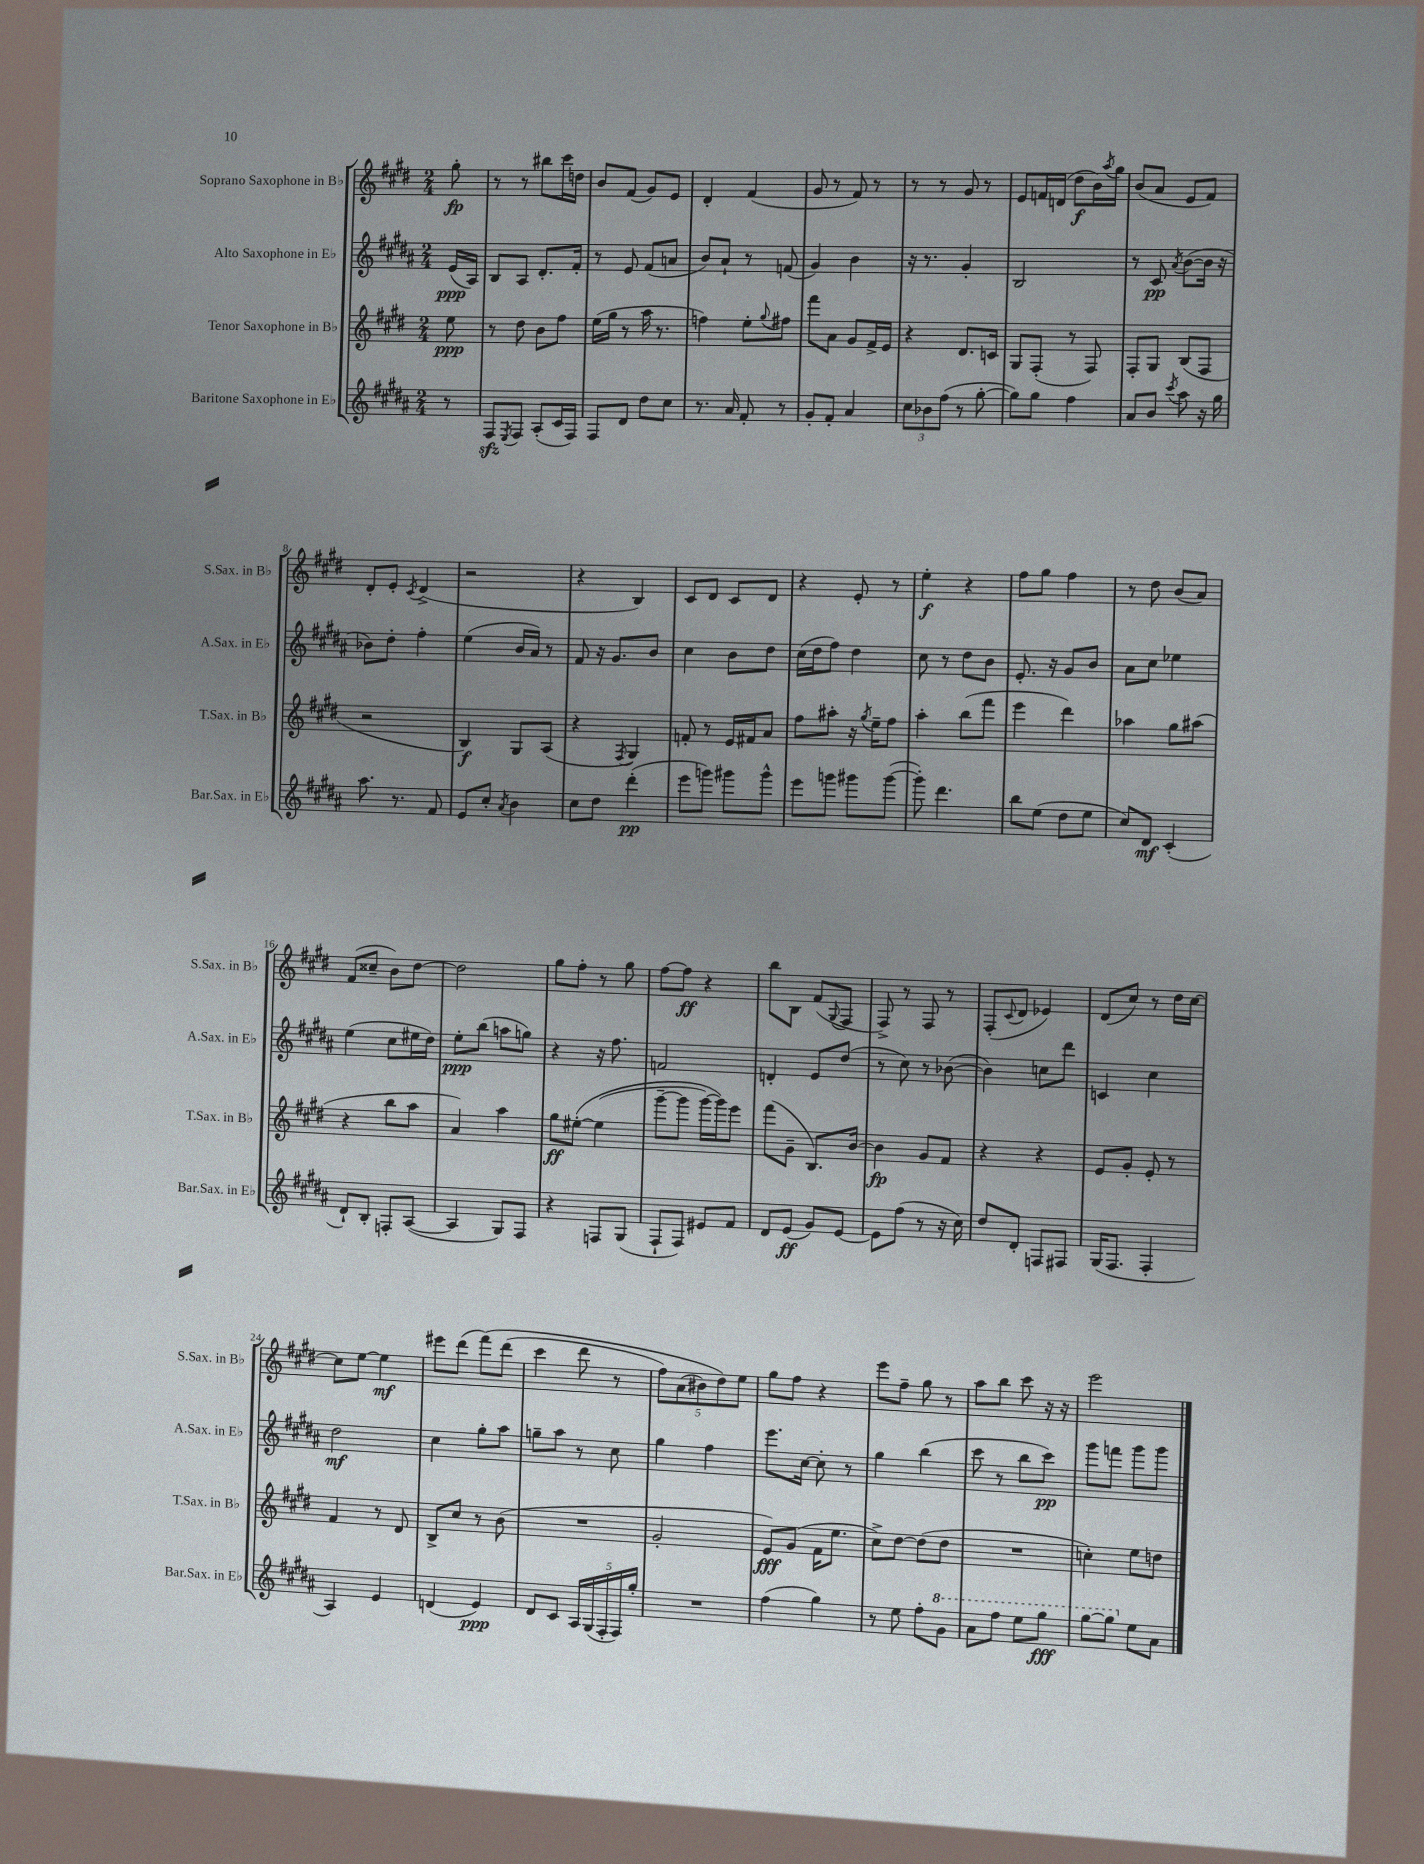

**kern	**kern	**kern	**kern
*staff4	*staff3	*staff2	*staff1
*clefG2	*clefG2	*clefG2	*clefG2
*k[f#c#g#d#a#]	*k[f#c#g#d#]	*k[f#c#g#d#a#]	*k[f#c#g#d#]
*M2/4	*M2/4	*M2/4	*M2/4
8r	8ee\	(16e/LL	8gg#'\
.	.	16A#/JJ)	.
=	=	=	=
8F#/L	8r	8B/L	8r
8qE/	.	.	.
8F#/J	8dd#\	8A#/J	8r
(8A#'/L	8b\L	8.d#'/L	8bb#\L
16c#/L	8ff#\J	.	16ccc#\L
16F#/JJ)	.	16f#'/Jk	16dd\JJ
=	=	=	=
8F#/L	(16ee\LL	8r	8b/L
.	16gg#\JJ	.	.
8d#/J	8r	8e/	(8f#/J
8dd#\L	16aa\	(8f#/L	8g#/L)
.	8.r	.	.
8cc#\J	.	8a/J	8e/J
=	=	=	=
8.r	4ff\)	8b/L)	4d#'/
.	.	8a#`/J	.
16a#/	.	.	.
8f#'/	8ee'\L	8r	(4f#/
.	8qqgg#/	.	.
8r	8ff#\J	(8f/	.
=	=	=	=
8g#'/L	8fff#\L	4g#/)	8g#/
8f#'/J	8a\J	.	8r
4a#/	8g#/L	4b\	8f#/)
.	16f#^/L	.	8r
.	16e/JJ	.	.
=	=	=	=
12cc#\L	4r	16r	8r
.	.	8.r	.
12b-\	.	.	.
.	.	.	8r
(12ff#\J	.	.	.
8r	8.d#/L	4g#'/	8g#/
[8gg#'\	.	.	8r
.	16c/Jk	.	.
=	=	=	=
8gg#\]L)	8G#/L	2B/	8e/L
8gg#\J	(8F#'/J	.	16f/L
.	.	.	(16d/JJ
4ff#\	8r	.	8dd#\L
.	8F#/)	.	16b\L)
.	.	.	8qaa/
.	.	.	16gg#\JJ
=	=	=	=
8a#/L	8F#'/L	8r	(8b/L
8b/J	8G#/J	8c#/	8a/J
8qccc#/	.	8qa#/	.
8aa#\	(8B/L	([8b\L	8e/L
16r	8F#/J	16b\]Jk	8f#/J)
16gg#\	.	16r	.
=	=	=	=
8.aa#\	2r	8b-\L)	8d#'/L
.	.	8dd#'\J	8e'/J
8.r	.	.	.
.	.	.	8qc#/
.	.	4ff#'\	(4d#^/
8f#/	.	.	.
=	=	=	=
8e/L	4B/)	(4ee\	2r
8cc#'/J	.	.	.
8qa#/	.	.	.
4b\	8G#/L	16b/LL	.
.	.	16a#/JJ)	.
.	(8A/J	8r	.
=	=	=	=
8cc#\L	4r	8f#/	4r
8dd#\J	.	16r	.
.	.	8.g#/L	.
.	8qF#/	.	.
(4ddd#'\	4G#/)	.	4B/)
.	.	8b/J	.
=	=	=	=
8eee\L	8f'/	4cc#\	8c#/L
8ggg\J)	8r	.	8d#/J
8ggg#\L	16e/LL	8b\L	8c#/L
.	16f#/J	.	.
8ggg#^^\J	8a/J	8dd#\J	8d#/J
=	=	=	=
8eee\L	8ff#\L	(16cc#\LL	4r
.	.	16dd#\J	.
8ggg\J	8aa#'\J	8ff#\J)	.
8ggg#\L	16r	4dd#\	8e'/
.	8qgg#/	.	.
.	16ee~\LK	.	.
([8ggg#\J	8ff#\J	.	8r
=	=	=	=
8ggg#'\])	4aa'\	8cc#\	4ee'\
4.ddd#\	.	8r	.
.	(8bb\L	8dd#\L	4r
.	8fff#\J	8b\J	.
=	=	=	=
8bb\L	4eee\	8.e'/	8ff#\L
(8ee\J	.	.	8gg#\J
.	.	16r	.
8dd#\L	4ddd#\)	8g#/L	4ff#\
8ee\J	.	8b/J	.
=	=	=	=
8cc#/L)	4aa-\	8a#\L	8r
8d#/J	.	8cc#\J	8dd#\
(4c#'/	8gg#\L	4ee-\	(8b/L
.	(8aa#\J	.	8a/J)
=	=	=	=
8d#`/L)	4r	(4ee\	(8f#/L
8B'/J	.	.	8cc##~/J
8F'/L	8bb\L	8cc#\L	8b\L)
([8A#/J	8aa\J	16ee#\L	[8dd#\J
.	.	16dd#\JJ)	.
=	=	=	=
4A#/]	4a/)	8ee'\L	2dd#\]
.	.	(8bb\J	.
8G#/L)	4aa\	8aa\L	.
8F#/J	.	8gg\J)	.
=	=	=	=
4r	8gg#\L	4r	8gg#\L
.	&([8ee#'\J	.	8ff#'\J
8F/L	(4ee#\]	16r	8r
.	.	8.ff#\	.
(8G#/J	.	.	8gg#\
=	=	=	=
8F#`/L	[8ggg#~\L	2f/	[8ff#\L
8F#/J)	8ggg#\]J	.	8ff#\]J
8e#/L	[16ggg#\LL)	.	4r
.	16ggg#\]J&)	.	.
8f#/J	8eee\J	.	.
=	=	=	=
8d#/L	(8fff#\L	4d'/	8bb\L
(8e/J	8g#~\J	.	8B\J
8g#/L)	8.B/L)	8e/L	(8f#/L
.	.	.	8qqG#/
[8e/J	.	(8dd#/J	8F#/J
.	[16b/Jk	.	.
=	=	=	=
8e\]L	4b\]	8r	8F#^/)
(8ff#\J	.	8cc#\)	8r
8r	8g#/L	8r	8F#/
16r	8f#/J	([8b-\	8r
16cc#\)	.	.	.
=	=	=	=
8dd#/L	4r	4b-\])	(8F#'/L
.	.	.	8qqc#/
8d#'/J	.	.	8d#/J
8F/L	4r	8cc\L	4e-/)
8F#/J	.	8ddd#\J	.
=	=	=	=
(16G#/LK	8e/L	4c/	(8d#/L
8.F#/J	.	.	.
.	8g#'/J	.	8cc#/J)
4F#'/	8e'/	4cc#\	8r
.	8r	.	16dd#\LL
.	.	.	[16cc#\JJ
=	=	=	=
4A#/)	4f#/	2dd#\	8cc#\]L
.	.	.	[8ee\J
4e/	8r	.	4ee\]
.	8d#/	.	.
=	=	=	=
(4d/	8B^/L	4cc#\	8eee#\L
.	8cc#/J	.	(8ddd#\J
4e/)	8r	8gg#'\L	&(8fff#\L)
.	(8b\	8aa#\J	(8ddd#\J
=	=	=	=
8d#/L	2r	8gg~\L	4ccc#\
8c#/J	.	8aa#\J	.
20A#/LL	.	8r	8ddd#\
(20G#/	.	.	.
20F#'/	.	.	.
.	.	8cc#\	8r
20F#/)	.	.	.
20gg#'/JJ	.	.	.
=	=	=	=
2r	2g#'/	4gg#\	10ff#\L)
.	.	.	(10a\
.	.	.	10b#\)
.	.	4ff#\	.
.	.	.	10dd#\&)
.	.	.	10ee\J
=	=	=	=
(4ff#\	8e/L)	8.eee\L	8gg#\L
.	(8g#/J	.	8ff#\J
.	.	[16cc#\Jk	.
4gg#\)	16f#\LK	8cc#'\]	4r
.	8.ee\J	.	.
.	.	8r	.
=	=	=	=
8r	8cc#^\L)	4gg#\	8eee\L
8ee\	[8dd#\J	.	8ff#~\J
8ff#'\L	(8dd#\]L	(4bb\	8gg#\
8gg#\J	8dd#\J	.	8r
=	=	=	=
8aa#\L	2r	8ccc#\	8aa\L
8fff#\J	.	8r	8bb\J
8eee\L	.	8bb\L	8ccc#\
8ggg#\J	.	8ccc#\J)	16r
.	.	.	16r
=	=	=	=
[8ggg#\L	4cc'\)	8ggg#\L	2eee\
8ggg#\]J	.	8fff\J	.
8ee\L	8ee\L	8ggg#\L	.
8a#\J	8dd\J	8ggg#\J	.
==	==	==	==
*-	*-	*-	*-
